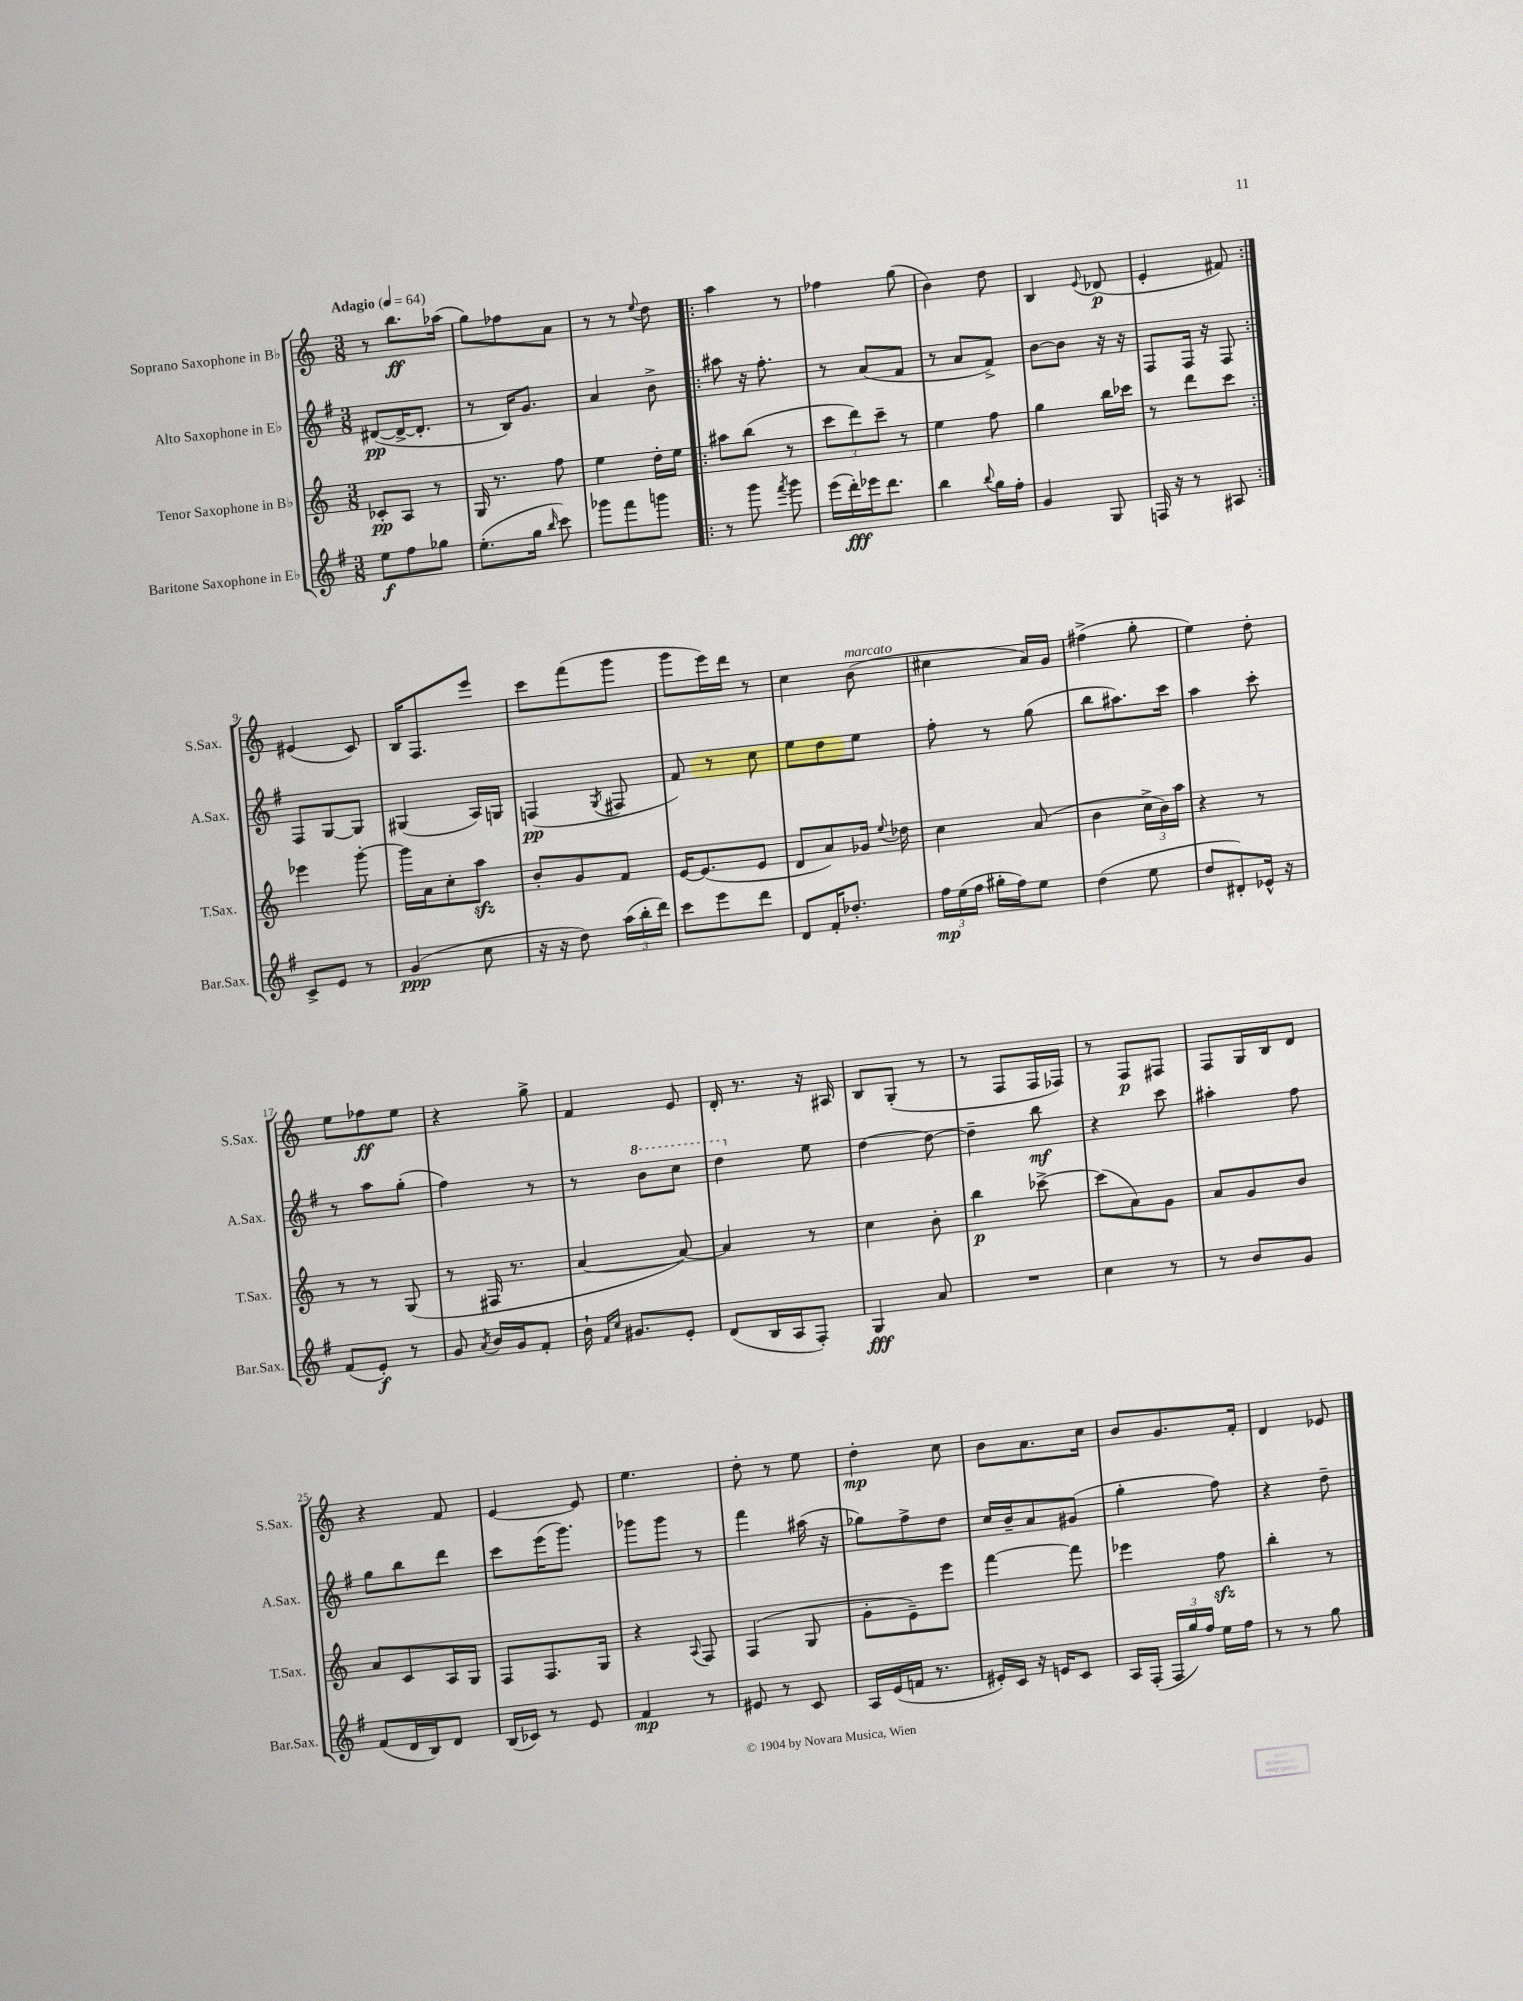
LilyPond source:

<<
\new StaffGroup <<
\new Staff = "s0" \with { instrumentName = "Soprano Saxophone in Bb" shortInstrumentName = "S.Sax." } {
    \clef treble \key c \major \numericTimeSignature \time 3/8 \tempo "Adagio" 4 = 64
    \autoBeamOff r8 b''8.[\ff aes''16]( |
    g''8[) fes''8 a'8] |
    r8 r8 \appoggiatura { e''8 } d''8 |
    \repeat volta 2 { a''4 r8 |
    fes''4 g''8( |
    b'4) d''8 |
    b4 \appoggiatura { e'8 } des'8\p( |
    e'4-. fis'8) | }
    eis'4( c'8) |
    b16[ f8. e'''8] |
    c'''8[ f'''8( g'''8] |
    g'''8[ e'''16) d'''16] r8 |
    c''4 b'8^\markup { \italic "marcato" }( |
    cis''4 a'16[) g'16] |
    fis''4->( g''8-. |
    e''4) d''8-. |
    e''8[ fes''8\ff e''8] |
    r4 g''8-> |
    f'4 e'8 |
    d'16-. r8. r16 ais16 |
    b8[ g8]-.( r8 |
    r8 f8[ f16 fes16]) |
    r8 f8[\p fis8] |
    f8[ g16 b16 d'8] |
    r4 f'8 |
    e'4~ e'8 |
    e''4. |
    d''8-. r8 e''8 |
    d''4-.\mp c''8 |
    b'8[ a'8. c''16] |
    b'8[ g'8. f'16]-. |
    d'4 ees'8 \bar "|." |
}
\new Staff = "s1" \with { instrumentName = "Alto Saxophone in Eb" shortInstrumentName = "A.Sax." } {
    \clef treble \key g \major \numericTimeSignature \time 3/8
    \autoBeamOff dis'8[~\pp( dis'16~-> dis'8.]-. |
    r8 b16[) g'8.] |
    a'4 b'8-> |
    \repeat volta 2 { ais''8 r16 fis''8.-. |
    r8 a'8[( fis'8] |
    r8 a'8[ fis'8]->) |
    b'8[~ b'8] r16 r16 |
    fis8[ fis16] r16 fis8 | }
    fis8[ g8~ g8] |
    gis4( a16[) g16] |
    f4\pp( \acciaccatura { g8 } fis8 |
    fis'8) r8 c''8 |
    e''8[ d''8 e''8] |
    fis''8-. r8 g''8( |
    b''8[ ais''8.) c'''16] |
    a''4 c'''8-. |
    r8 a''8[ g''8]-.( |
    fis''4) r8 |
    r8 \ottava #1 b''8[ c'''8] |
    d'''4 \ottava #0 e''8 |
    d''4~ d''8~ |
    d''4-- b''8\mf |
    r4 c'''8 |
    ais''4-. fis''8 |
    g''8[ b''8 d'''8] |
    c'''8[ e'''16( g'''8.]) |
    ges'''8[ ges'''8] r8 |
    fis'''4 ais''16( r16 |
    ges''8[) fis''8-> d''8] |
    c''16[ b'16-- a'8 gis'8]( |
    g''4-. fis''8) |
    r4 d''8-- \bar "|." |
}
\new Staff = "s2" \with { instrumentName = "Tenor Saxophone in Bb" shortInstrumentName = "T.Sax." } {
    \clef treble \key c \major \numericTimeSignature \time 3/8
    \autoBeamOff ces'8[-.\pp a8] r8 |
    g16 r8. f''8 |
    e''4 d''16[-. e''16] |
    \repeat volta 2 { ais''8[ b''8]( r8 |
    \tuplet 3/2 { c'''8[ d'''8) c'''8]-- } r8 |
    e''4 f''8 |
    g''4 b''16[ ces'''16] |
    r8 d'''8[ c'''8] | }
    ees'''4 g'''8~-. |
    g'''16[ a'16 c''8-. a''8]\sfz |
    b'8[-. g'8 f'8] |
    e'16[~ e'8.( e'8] |
    d'8[ a'8) ges'16] \appoggiatura { e''8 } des''16 |
    c''4 a'8( |
    b'4 \tuplet 3/2 { c''16[-> b'16) a''16] } |
    r4 r8 |
    r8 r8 g8( |
    r8 fis16 r8. |
    a'4~ a'8~) |
    a'4 r8 |
    c''4 b'8-. |
    b''4\p ces'''8~-> |
    ces'''8[( a'8) g'8] |
    a'8[ g'8 b'8] |
    a'8[ c'8 a16 g16] |
    f8[ f8. g16] |
    r4 \appoggiatura { a8 } f8 |
    f4( g8 |
    g'8[-. e'8--) e'''8] |
    f'''4~ f'''8 |
    ees'''4 f''8\sfz |
    b''4-. r8 \bar "|." |
}
\new Staff = "s3" \with { instrumentName = "Baritone Saxophone in Eb" shortInstrumentName = "Bar.Sax." } {
    \clef treble \key g \major \numericTimeSignature \time 3/8
    \autoBeamOff e''8[\f fis''8 ges''8] |
    e''8.[-.( g''16] \grace { b''16 } c'''8) |
    ges'''8[ fis'''8 g'''8] |
    \repeat volta 2 { r8 g'''8 \acciaccatura { fis'''8 } g'''8 |
    e'''16[( d'''16-.\fff) ees'''16 d'''8.] |
    b''4 \appoggiatura { b''8 } g''16[ fis''16]-. |
    g'4 g8 |
    f16 r16 r8 ais8 | }
    c'8[-> e'8] r8 |
    g'4\ppp( c''8 |
    r16 r16 d''8) \tuplet 3/2 { a''16[( b''16-. d'''16]) } |
    c'''8[ e'''8 d'''8] |
    d'8[ fis'16-. des''8.]-. |
    \tuplet 3/2 { fis''16[\mp e''16( fis''16] } gis''16[-. fis''16) e''8] |
    d''4( e''8 |
    d''8[ dis'8-.) ees'16]-^ r16 |
    fis'8[( e'8]-.\f) r8 |
    g'8 \acciaccatura { a'8 } b'16[ g'16 fis'8]-. |
    b'16-! \grace { fis'16[ c''16] } gis'8.[ e'8]-. |
    d'8[( b16 a16 fis8]-.) |
    g4\fff a'8 |
    R4. |
    c''4 r8 |
    r8 b'8[ g'8] |
    fis'8[( d'16 b16) d'8] |
    b16[( ces'16]) r8 e'8 |
    fis'4\mp r8 |
    eis'8 r8 c'8 |
    a16[ e'16( f'16] r8. |
    eis'16[-.) c'16] r16 e'16[ c'8] |
    a16[ fis16]-.( \tuplet 3/2 { fis16[ g''16) fis''16] } e''16[ fis''16] |
    r8 r8 g''8 \bar "|." |
}
>>
>>
